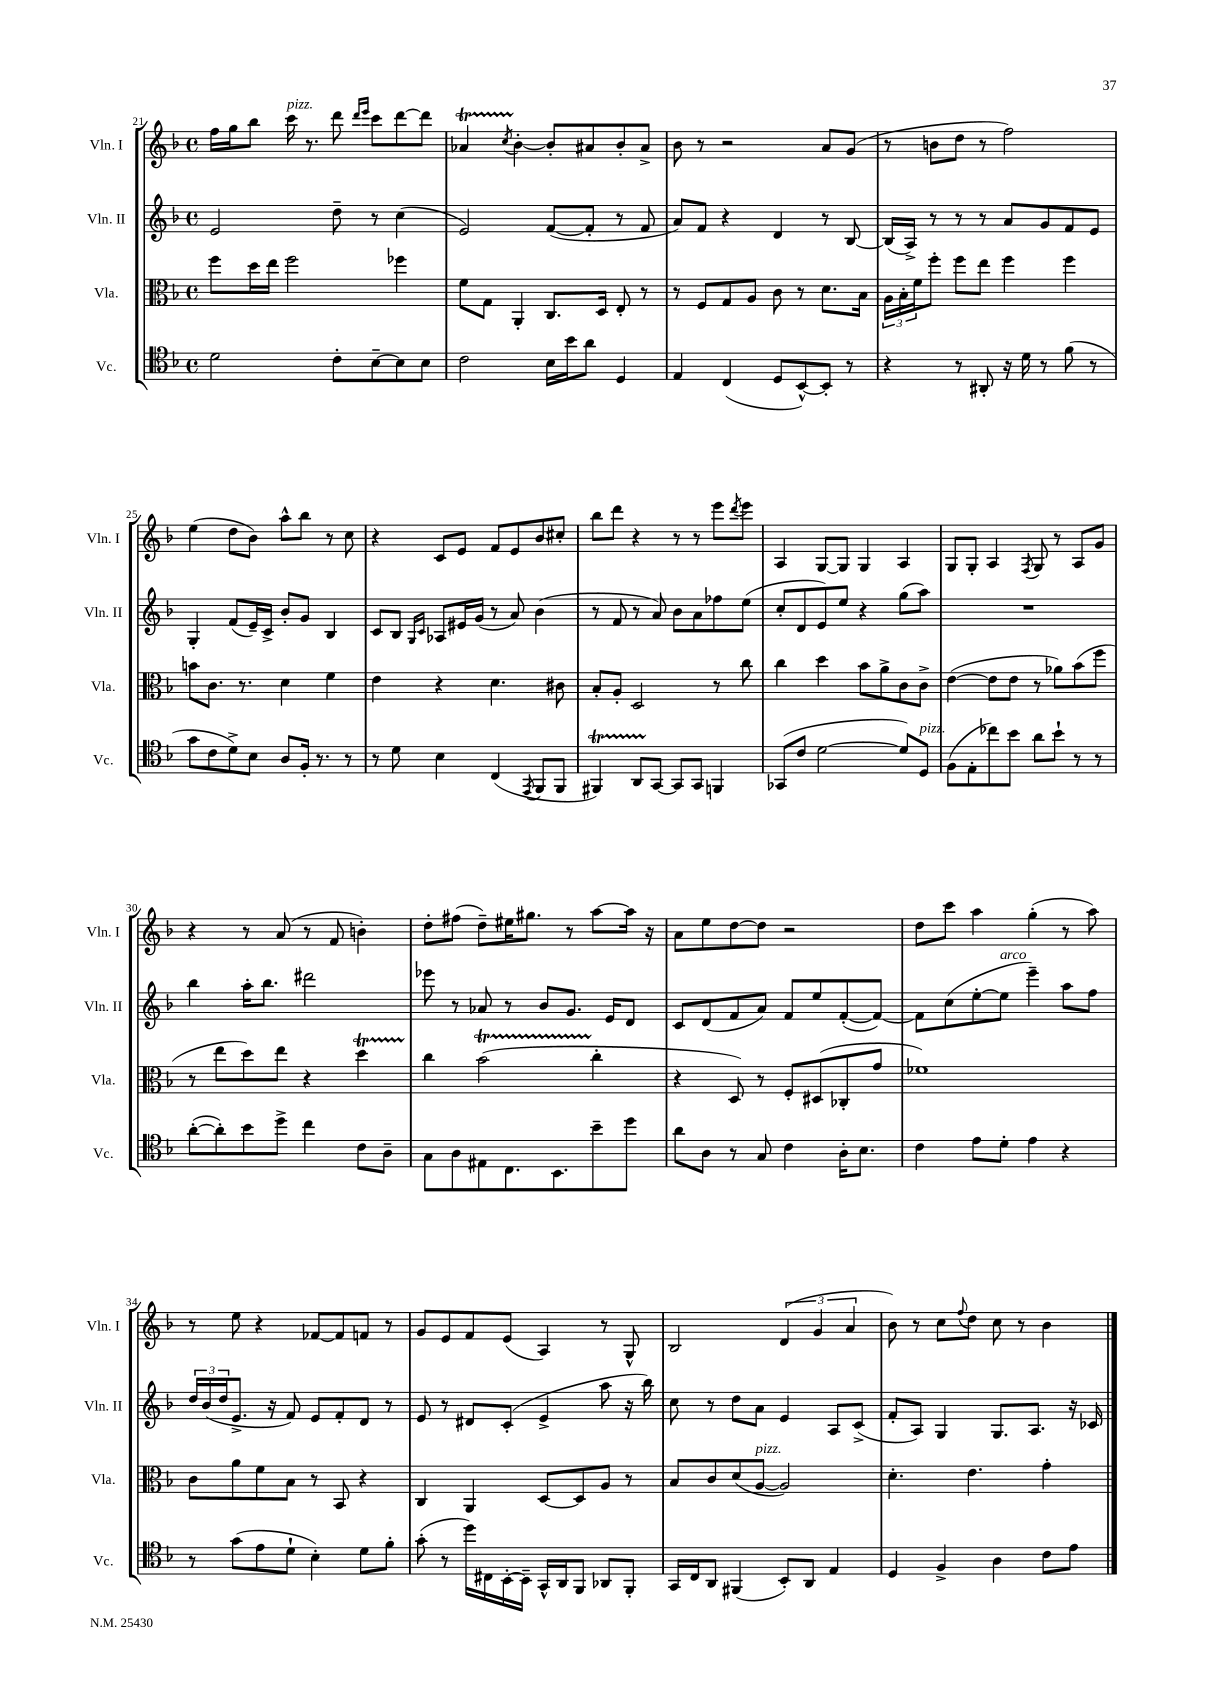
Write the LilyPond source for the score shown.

<<
\new StaffGroup <<
\new Staff = "s0" \with { instrumentName = "Vln. I" shortInstrumentName = "Vln. I" } {
    \clef treble \key f \major \defaultTimeSignature \time 4/4
    f''16 g''16 bes''8 c'''16^\markup { \italic "pizz." } r8. d'''8 \grace { d'''16 e'''16 } c'''8 d'''8~ d'''8 |
    aes'4\startTrillSpan \acciaccatura { c''8 } bes'4~-.\stopTrillSpan bes'8-. ais'8 bes'8-. ais'8-> |
    bes'8 r8 r2 a'8 g'8( |
    r8 b'8 d''8 r8 f''2) |
    e''4( d''8 bes'8) a''8-^ bes''8 r8 c''8 |
    r4 c'8 e'8 f'8 e'8 bes'8 cis''8-. |
    bes''8 d'''8 r4 r8 r8 e'''8 \acciaccatura { d'''8 } e'''8 |
    a4 g8~ g8 g4 a4 |
    g8 g8-. a4 \acciaccatura { f8 } g8 r8 a8 g'8 |
    r4 r8 a'8( r8 f'8 b'4-.) |
    d''8-. fis''8( d''8--) eis''16 gis''8. r8 a''8~ a''16 r16 |
    a'8 e''8 d''8~ d''8 r2 |
    d''8 c'''8 a''4 g''4-.( r8 a''8) |
    r8 e''8 r4 fes'8~ fes'8 f'8 r8 |
    g'8 e'8 f'8 e'8( a4) r8 g8-^ |
    bes2 \tuplet 3/2 { d'4( g'4 a'4 } |
    bes'8) r8 c''8 \appoggiatura { f''8 } d''8 c''8 r8 bes'4 \bar "|." |
}
\new Staff = "s1" \with { instrumentName = "Vln. II" shortInstrumentName = "Vln. II" } {
    \clef treble \key f \major \defaultTimeSignature \time 4/4
    e'2 d''8-- r8 c''4( |
    e'2) f'8~( f'8-. r8 f'8 |
    a'8) f'8 r4 d'4 r8 bes8~ |
    bes16( a16->) r8 r8 r8 a'8 g'8 f'8 e'8 |
    g4-. f'8( e'16--) c'16-> bes'8-. g'8 bes4 |
    c'8 bes8 \grace { g16 c'16 } aes8 eis'16 g'16( r8 a'8) bes'4( |
    r8 f'8 r8 a'8) bes'8 a'8 fes''8 e''8( |
    c''8-. d'8 e'8) e''8 r4 g''8( a''8) |
    R1 |
    bes''4 a''16-. bes''8. dis'''2 |
    ees'''8 r8 aes'8 r8 bes'8 g'8. e'16 d'8 |
    c'8 d'8( f'8 a'8) f'8 e''8 f'8~-.( f'8~) |
    f'8 c''8( e''8~-. e''8^\markup { \italic "arco" } e'''4--) a''8 f''8 |
    \tuplet 3/2 { d''16 bes'16( d''16 } e'8.-> r16 f'8) e'8 f'8-. d'8 r8 |
    e'8 r8 dis'8 c'8-.( e'4-> a''8 r16 bes''16) |
    c''8 r8 d''8 a'8 e'4 a8 c'8->( |
    f'8-. a8) g4 g8. a8. r16 ces'16 \bar "|." |
}
\new Staff = "s2" \with { instrumentName = "Vla." shortInstrumentName = "Vla." } {
    \clef alto \key f \major \defaultTimeSignature \time 4/4
    f''8 d''16 e''16 f''2 fes''4 |
    f'8 g8 a,4-. c8. d16 e8-. r8 |
    r8 f8 g8 a8 c'8 r8 d'8. bes16 |
    \tuplet 3/2 { a16 bes16-. f'16 } f''8-. f''8 e''8 f''4 f''4 |
    b'8 c'8. r8. d'4 f'4 |
    e'4 r4 d'4. cis'8 |
    bes8-. a8-. d2 r8 c''8 |
    c''4 d''4 bes'8 a'8-> c'8 c'8-> |
    e'4~( e'8 e'8 r8 aes'8) bes'8( f''8 |
    r8 e''8 d''8) e''8 r4 d''4\startTrillSpan |
    c''4\stopTrillSpan bes'2\startTrillSpan( c''4-.\stopTrillSpan |
    r4 d8) r8 f8-. dis8( ces8-. g'8 |
    fes'1) |
    c'8 a'8 f'8 bes8 r8 bes,8 r4 |
    c4 a,4 d8~ d8 a8 r8 |
    bes8 c'8 d'8( a8~^\markup { \italic "pizz." } a2) |
    d'4.-. e'4. g'4-. \bar "|." |
}
\new Staff = "s3" \with { instrumentName = "Vc." shortInstrumentName = "Vc." } {
    \clef tenor \key f \major \defaultTimeSignature \time 4/4
    d'2 c'8-. bes8~-- bes8 bes8 |
    c'2 bes16 bes'16 a'8 d4 |
    e4 c4( d8 bes,8~-^) bes,8-. r8 |
    r4 r8 ais,8-. r16 d'16 r8 f'8( r8 |
    g'8 c'8 d'8->) bes8 a8 f16-. r8. r8 |
    r8 d'8 bes4 c4( \acciaccatura { e,8 } f,8 f,8 |
    fis,4\startTrillSpan) a,8 g,8~\stopTrillSpan g,8 g,8 f,4 |
    ges,8( c'8 d'2~ d'8) d8^\markup { \italic "pizz." } |
    f8( e8-. ces''8) bes'8 a'8 bes'8-! r8 r8 |
    a'8~-.( a'8-.) bes'8 d''8-> c''4 c'8 a8-- |
    g8 a8 eis8 c8. bes,8. bes'8-- d''8 |
    a'8 a8 r8 g8 c'4 a16-. bes8. |
    c'4 e'8 d'8-. e'4 r4 |
    r8 g'8( e'8 d'8-! bes4-.) d'8 f'8-. |
    g'8-.( r8 d''16) cis16 bes,16~-. bes,16-- g,16-^ a,16 f,8 aes,8 f,8-. |
    g,16 c16 a,8 fis,4( bes,8-.) a,8 e4 |
    d4 f4-> a4 c'8 e'8 \bar "|." |
}
>>
>>
\layout { \context { \Score currentBarNumber = #21 } }
